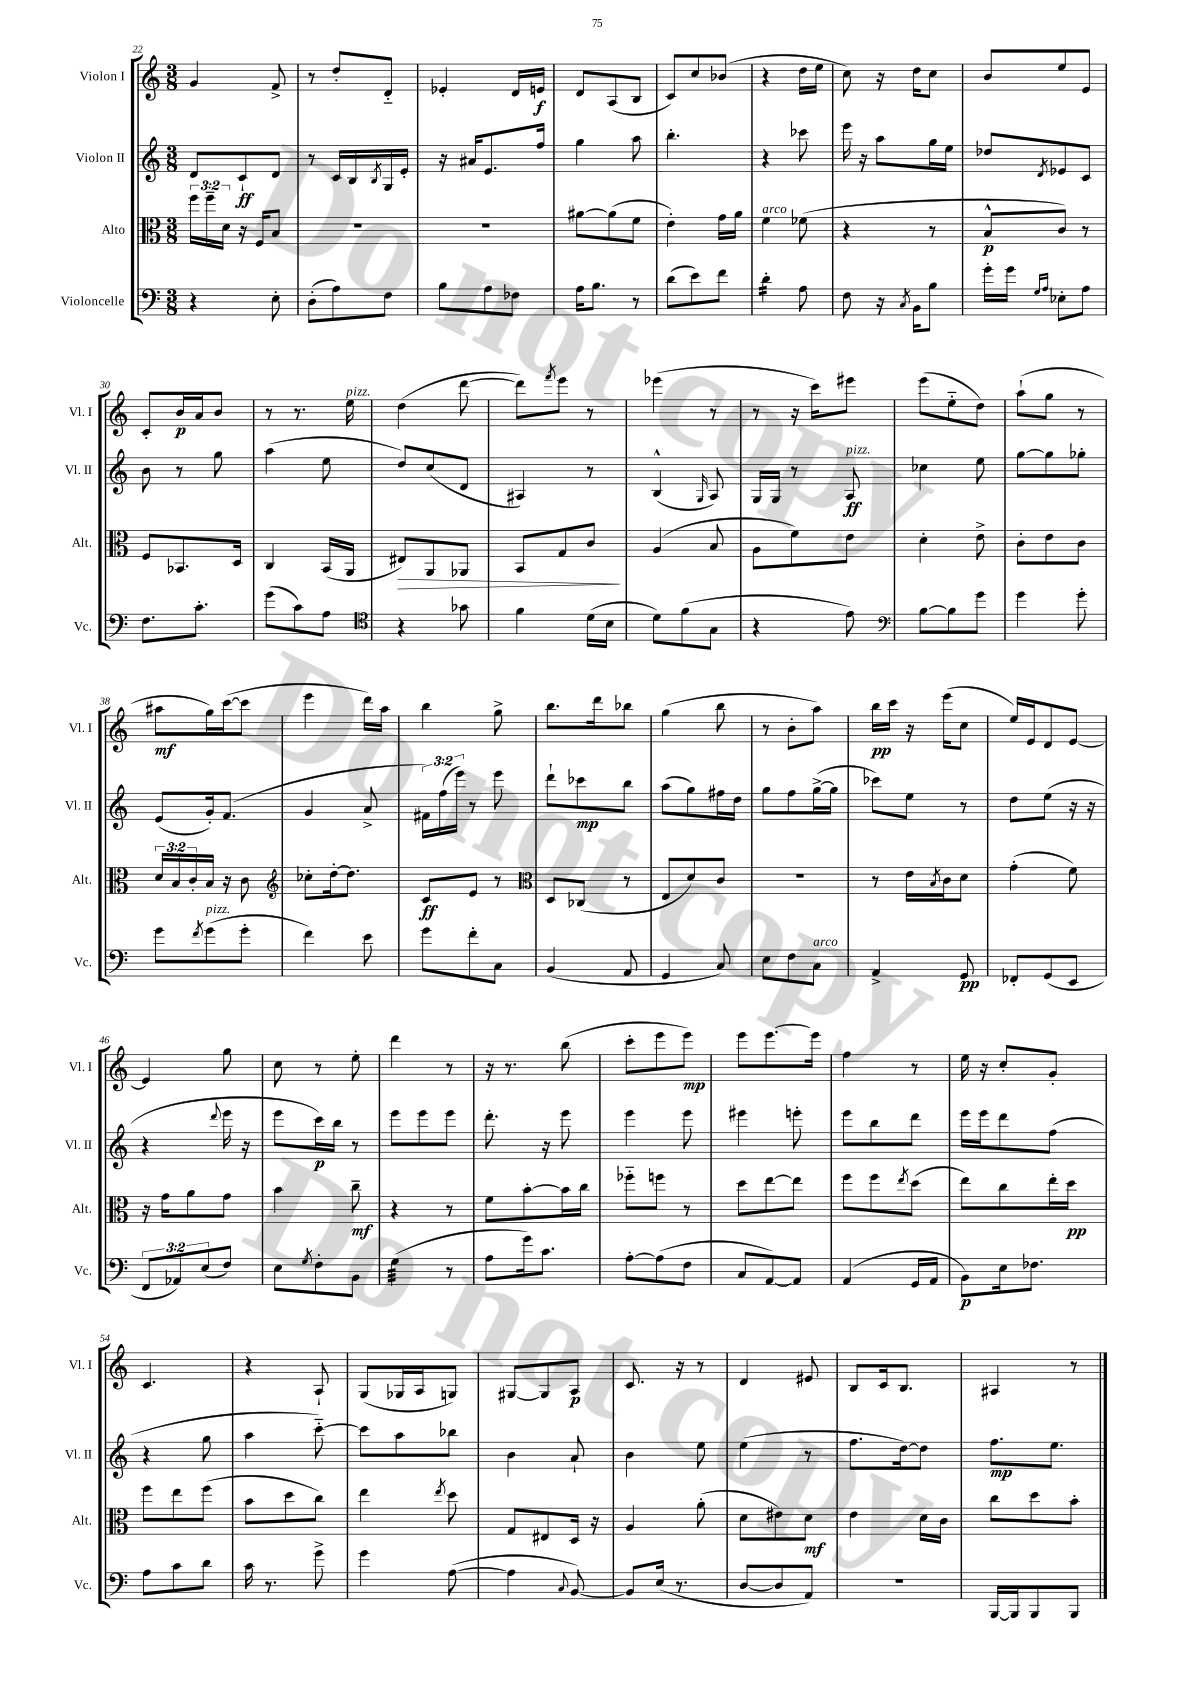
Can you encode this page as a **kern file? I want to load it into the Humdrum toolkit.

**kern	**kern	**kern	**kern
*staff4	*staff3	*staff2	*staff1
*clefF4	*clefC3	*clefG2	*clefG2
*k[]	*k[]	*k[]	*k[]
*M3/8	*M3/8	*M3/8	*M3/8
4r	24ff	8d	4g
.	24ff~	.	.
.	24d	.	.
.	16r	8c`	.
.	16F	.	.
8E'	8B	8d	8f^
=	=	=	=
(8D'	4.r	8r	8r
8A)	.	16c	8dd'
.	.	16B	.
.	.	8qB	.
8F	.	16G	8d'~
.	.	16e'	.
=	=	=	=
8B	4.r	16r	4e-'
.	.	16a#	.
8A	.	8.e	.
8F-	.	.	16d
.	.	16ff	16e
=	=	=	=
16A	[8a#	4gg	8d
8.B	.	.	.
.	(8a#]	.	(8A
8r	8f	8aa	8B
=	=	=	=
(8d	4e')	4.bb'	8c)
8e)	.	.	8cc
8f	16g	.	(8b-
.	16a	.	.
=	=	=	=
4d'	4f	4r	4r
8A	(8f-	8ccc-	16dd
.	.	.	16ee
=	=	=	=
8F	4r	16eee	8cc)
.	.	16r	.
16r	.	8aa	16r
8qC	.	.	.
16BB	.	.	16dd
8B	8r	16gg	8cc
.	.	16ee	.
=	=	=	=
16g'	8B^^	8dd-	8b
16g	.	.	.
16qqG	.	.	.
16qqA	.	8qd	.
8E-'	8c)	8e-	8ee
8A	8r	8c	8e
=	=	=	=
8.F	8F	8b	8c'
.	8.BB-	8r	16b
8.c'	.	.	16a
.	.	8gg	8b
.	16D	.	.
=	=	=	=
(8g	4C	(4aa	8r
8c)	.	.	8.r
8A	(16BB	8ee	.
.	16AA	.	16ee
=	=	=	=
*clefC4	*	*	*
4r	8E#)	8dd)	(4dd
.	8AA	(8cc	.
8g-	8AA-	8d	[8ddd
=	=	=	=
4f	8BB	4A#)	8ddd])
.	.	.	8qfff
.	8G	.	8eee
(16d	8c	8r	8r
16B	.	.	.
=	=	=	=
8d)	(4A	(4B^^	(4eee-
(8f	.	.	.
.	.	16qqG	.
8G	8B	8A)	8r
=	=	=	=
4r	8A	16G	8r
.	.	16G	.
.	8f)	8r	16r
.	.	.	16ccc)
8e)	8e	8A	8eee#
=	=	=	=
*clefF4	*	*	*
[8B	4d'	4cc-	(8eee
8B]	.	.	8ee'~
8g	8e^	8ee	8dd)
=	=	=	=
4g	8c'	[8gg	(8aa`
.	8e	8gg]	8gg
8g'	8c	8gg-'	8r
=	=	=	=
8g	24d	(8e	8aa#
.	24B	.	.
.	24c'	.	.
8qf	.	.	.
(8g	16B	16g')	16gg)
.	16r	(8.f	([16ccc
8g'	8c	.	8ccc]
=	=	=	=
*	*clefG2	*	*
4f)	8cc-'	4g	4eee
.	[16dd'	.	.
.	8.dd]	.	.
8e	.	8a^	16ddd)
.	.	.	16aa
=	=	=	=
8g	8c	24f#)	4bb
.	.	(24ff	.
.	.	24eee)	.
8f'	8e	8r	.
8C	8r	8eee	8gg^
=	=	=	=
*	*clefC3	*	*
(4BB	8D	8ddd`	8.bb
.	(8C-	8ccc-	.
.	.	.	16ddd
8AA	8r	8bb	8bb-
=	=	=	=
4GG	8E	(8aa	(4gg
.	8d)	8gg)	.
8C)	8c	16ff#	8bb
.	.	16dd	.
=	=	=	=
8E	4.r	8gg	8r
8F	.	8ff	8b'
8C	.	([16gg^	8aa)
.	.	16gg]	.
=	=	=	=
4AA^	8r	8ccc-)	16bb
.	.	.	16ccc
.	16e	8ee	16r
.	8qB	.	.
.	16c	.	(16eee
8GG	8d	8r	8cc
=	=	=	=
8FF-'	(4g'	8dd	16ee)
.	.	.	16e
(8GG	.	(8ee	8d
8EE	8f)	16r	[8e
.	.	16r	.
=	=	=	=
12FF	16r	4r	4e]
.	16g	.	.
12AA-)	.	.	.
.	8a	.	.
(12E	.	.	.
.	.	8qqddd	.
8F)	8g	16eee	8gg
.	.	16r	.
=	=	=	=
8E	4b	8eee	8cc
8qG	.	.	.
8F'	.	16ccc)	8r
.	.	16bb	.
8BB	8cc~	8r	8ee'
=	=	=	=
(4G	4r	8eee	4ddd
.	.	8eee	.
8r	8r	8eee	8r
=	=	=	=
8A	8f	8.ddd'	16r
.	.	.	8.r
16g)	[8b'	.	.
8.c	.	16r	.
.	16b]	8eee	(8bb
.	16cc	.	.
=	=	=	=
[8A'	8ff-'~	4eee	8ccc'
(8A]	8ff	.	8eee
8F	8r	8eee	8eee)
=	=	=	=
8C	8dd	4eee#	8eee
[8AA)	[8ee	.	[8.eee
8AA]	8ee]	8eee'	.
.	.	.	16eee]
=	=	=	=
(4AA	8ff	8eee	4ff
.	8ff	8bb	.
.	8qee	.	.
16GG	(8dd	8ddd	8r
16AA	.	.	.
=	=	=	=
8BB)	8ee)	16eee	16ee
.	.	16eee	16r
16E	8cc	8ddd	8cc'
8.F-	.	.	.
.	16ee'	(8ff	8g'
.	16dd	.	.
=	=	=	=
8A	8ff	4r	4.c
8c	8ee	.	.
8d	(8ff	8gg	.
=	=	=	=
16c	8b	4aa	4r
8.r	.	.	.
.	8dd	.	.
8g^	8cc)	[8ccc'~)	8A`
=	=	=	=
4g	4ee	8ccc]	(8G
.	.	8aa	16G-
.	.	.	16A
.	8qee	.	.
([8A	8dd	8bb-	8G)
=	=	=	=
4A]	8G	4b	[8G#
.	8E#	.	8G#]
8qqC	.	.	.
[8BB)	16D	8a`	8A
.	16r	.	.
=	=	=	=
8BB]	4A	4b	8.c
(16E	.	.	.
8.r	.	.	16r
.	(8a'	8ee	8r
=	=	=	=
[8D	8d	(4ee	4d
8D]	8e#)	.	.
8AA)	8d	8r	8e#
=	=	=	=
4.r	4e	8.ff	8B
.	.	.	16c
.	.	[16dd)	8.B
.	16d	8dd]	.
.	16c	.	.
=	=	=	=
[16BBB	8cc	8.ff	4A#
16BBB]	.	.	.
8BBB	8dd	.	.
.	.	8.ee	.
8BBB	8b'	.	8r
==	==	==	==
*-	*-	*-	*-
